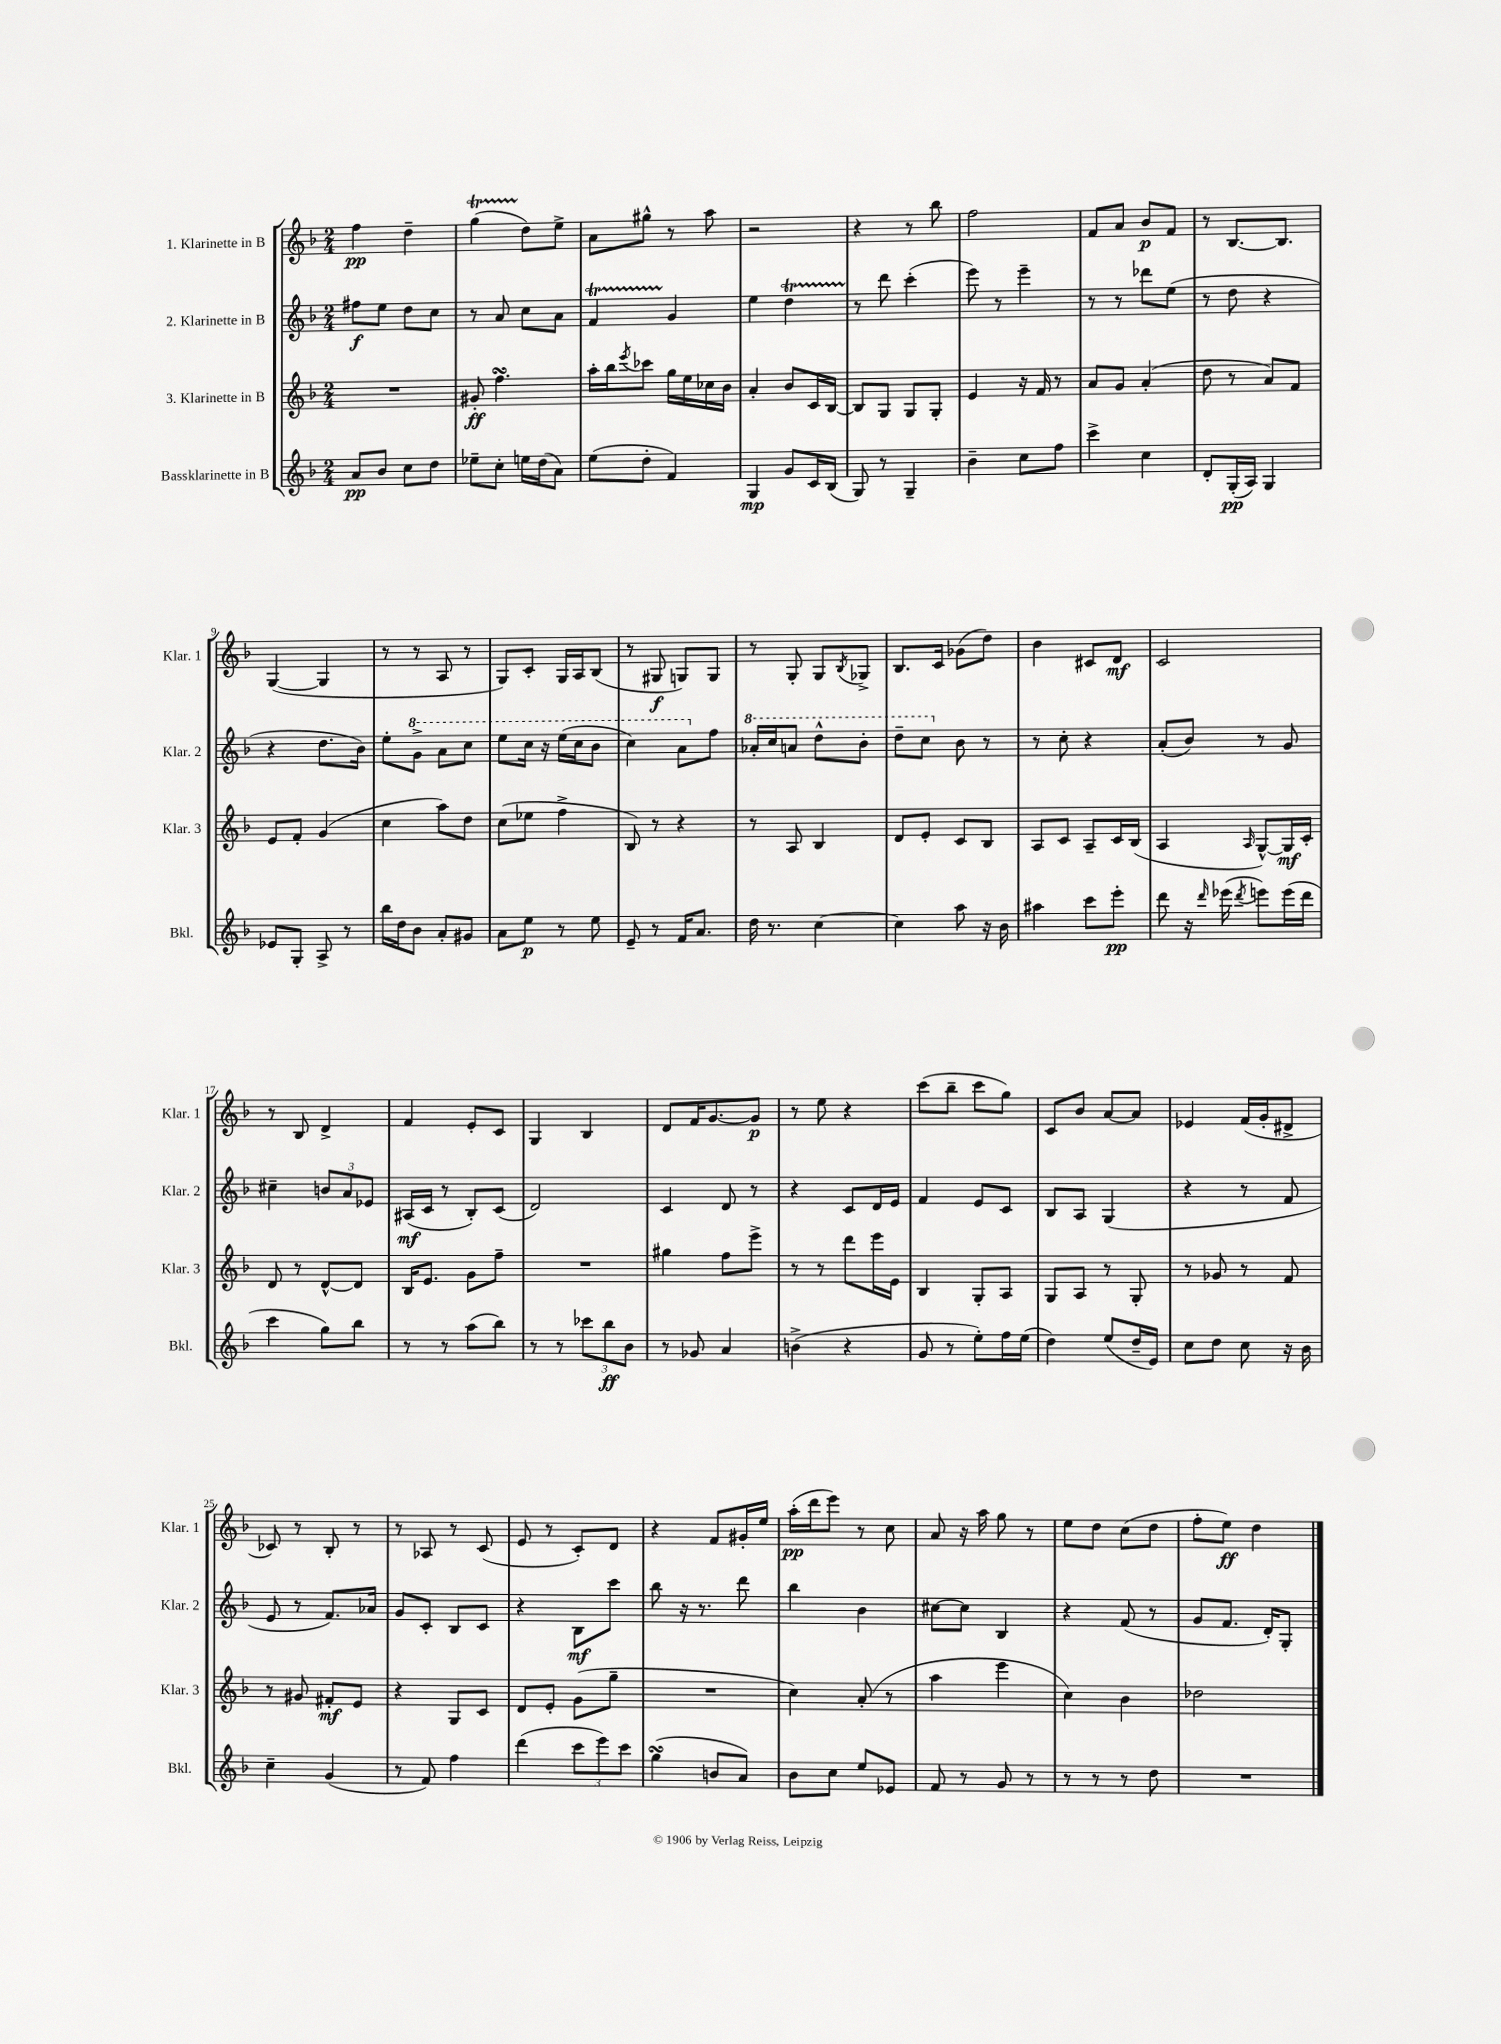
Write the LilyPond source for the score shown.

<<
\new StaffGroup <<
\new Staff = "s0" \with { instrumentName = "1. Klarinette in B" shortInstrumentName = "Klar. 1" } {
    \clef treble \key f \major \numericTimeSignature \time 2/4
    f''4\pp d''4-- |
    g''4\startTrillSpan( d''8\stopTrillSpan) e''8-> |
    a'8 gis''8-^ r8 a''8 |
    r2 |
    r4 r8 bes''8 |
    f''2 |
    f'8 a'8 bes'8\p f'8 |
    r8 bes8.~ bes8. |
    g4~( g4 |
    r8 r8 a8 r8 |
    g8) c'8-. g16 a16 bes8( |
    r8 gis8\f g8) g8 |
    r8 g8-. g8 \acciaccatura { bes8 } ges8-> |
    bes8. c'16 ges'8( d''8) |
    bes'4 cis'8 d'8\mf |
    c'2 |
    r8 bes8 d'4-> |
    f'4 e'8-. c'8 |
    g4 bes4 |
    d'8 f'16 g'8.~ g'8\p |
    r8 e''8 r4 |
    c'''8( bes''8-- c'''8 g''8) |
    c'8 bes'8 a'8~ a'8 |
    ees'4 f'16( g'16-. dis'8-> |
    ces'8) r8 bes8-. r8 |
    r8 aes8 r8 c'8( |
    e'8 r8 c'8-.) d'8 |
    r4 f'8 gis'16-. e''16 |
    a''16-.\pp( d'''16 e'''8) r8 c''8 |
    a'8 r16 a''16 g''8 r8 |
    e''8 d''8 c''8( d''8 |
    f''8-. e''8\ff) d''4 \bar "|." |
}
\new Staff = "s1" \with { instrumentName = "2. Klarinette in B" shortInstrumentName = "Klar. 2" } {
    \clef treble \key f \major \numericTimeSignature \time 2/4
    fis''8\f e''8 d''8 c''8 |
    r8 a'8 c''8 a'8 |
    f'4\startTrillSpan g'4\stopTrillSpan |
    e''4 d''4\startTrillSpan |
    r8\stopTrillSpan d'''8 c'''4-.( |
    e'''8) r8 e'''4-- |
    r8 r8 des'''8 e''8( |
    r8 d''8 r4 |
    r4 d''8. bes'16) |
    e''8-. \ottava #1 g''8-> a''8 c'''8 |
    e'''8 c'''16 r16 e'''16( c'''16 bes''8 |
    c'''4) a''8 \ottava #0 f''8 |
    \ottava #1 aes''16-. c'''16 a''8 d'''8-^ bes''8-. |
    d'''8-- c'''8 \ottava #0 bes'8 r8 |
    r8 c''8-. r4 |
    a'8-.( bes'8) r8 g'8 |
    cis''4-- \tuplet 3/2 { b'8 a'8 ees'8 } |
    ais16\mf( c'16 r8 bes8-.) c'8( |
    d'2) |
    c'4 d'8 r8 |
    r4 c'8 d'16 e'16 |
    f'4 e'8 c'8 |
    bes8 a8 g4( |
    r4 r8 f'8 |
    e'8 r8 f'8.) aes'16 |
    g'8 c'8-. bes8 c'8 |
    r4 bes8\mf c'''8 |
    bes''8 r16 r8. d'''8 |
    bes''4 bes'4 |
    cis''8~ cis''8 bes4 |
    r4 f'8( r8 |
    g'8 f'8. d'16-.) g8-. \bar "|." |
}
\new Staff = "s2" \with { instrumentName = "3. Klarinette in B" shortInstrumentName = "Klar. 3" } {
    \clef treble \key f \major \numericTimeSignature \time 2/4
    R2 |
    gis'8-.\ff f''4.\turn |
    a''16-. bes''16 \acciaccatura { e'''8 } ces'''8 g''16 e''16 ces''16 bes'16 |
    a'4-. bes'8 c'16 bes16~ |
    bes8 g8 g8 g8-. |
    e'4 r16 f'16 r8 |
    a'8 g'8 a'4-.( |
    d''8 r8 a'8) f'8 |
    e'8 f'8-. g'4( |
    c''4 a''8) d''8 |
    c''8( ees''8 f''4-> |
    bes8) r8 r4 |
    r8 a8 bes4 |
    d'8 e'8-. c'8 bes8 |
    a8 c'8 a8-- c'16 bes16( |
    a4 \grace { a16 } g8~-^) g16\mf c'16-. |
    d'8 r8 d'8~-^ d'8 |
    bes16 e'8. g'8 f''8-- |
    R2 |
    gis''4 f''8 e'''8-> |
    r8 r8 d'''8 e'''16 e'16 |
    bes4 g8-. a8 |
    g8 a8 r8 g8-. |
    r8 ges'8 r8 f'8 |
    r8 gis'8 fis'8-.\mf e'8 |
    r4 g8 c'8 |
    d'8 e'8-. g'8( g''8-- |
    R2 |
    c''4) a'8-.( r8 |
    a''4 e'''4 |
    c''4) bes'4 |
    des''2 \bar "|." |
}
\new Staff = "s3" \with { instrumentName = "Bassklarinette in B" shortInstrumentName = "Bkl." } {
    \clef treble \key f \major \numericTimeSignature \time 2/4
    a'8\pp bes'8 c''8 d''8 |
    ees''8-- c''8-. e''16 d''16( a'8) |
    e''8( d''8-. f'4) |
    g4\mp g'8 c'16 bes16( |
    g8) r8 g4-- |
    bes'4-- c''8 f''8 |
    c'''4-> c''4 |
    d'8-. g16-.\pp( a16) g4 |
    ees'8 g8-. a8-> r8 |
    bes''16 d''16 bes'8 a'8-. gis'8 |
    a'8 e''8\p r8 e''8 |
    e'8-- r8 f'16 a'8. |
    d''16 r8. c''4~ |
    c''4 a''8 r16 bes'16 |
    ais''4 c'''8 e'''8-.\pp |
    d'''8 r16 \grace { d'''16 } ees'''16( \acciaccatura { d'''8 } e'''8) e'''16( d'''16 |
    c'''4 g''8) bes''8 |
    r8 r8 a''8( bes''8) |
    r8 r8 \tuplet 3/2 { ces'''8 bes''8\ff bes'8 } |
    r8 ges'8 a'4 |
    b'4->( r4 |
    g'8 r8 e''8-.) f''16 e''16( |
    d''4) e''8( d''16-- e'16) |
    c''8 d''8 c''8 r16 bes'16 |
    c''4-- g'4( |
    r8 f'8) f''4 |
    d'''4( \tuplet 3/2 { c'''8 e'''8) c'''8 } |
    g''4\turn( b'8 a'8) |
    bes'8 c''8 e''8 ees'8 |
    f'8 r8 g'8 r8 |
    r8 r8 r8 d''8 |
    R2 \bar "|." |
}
>>
>>
